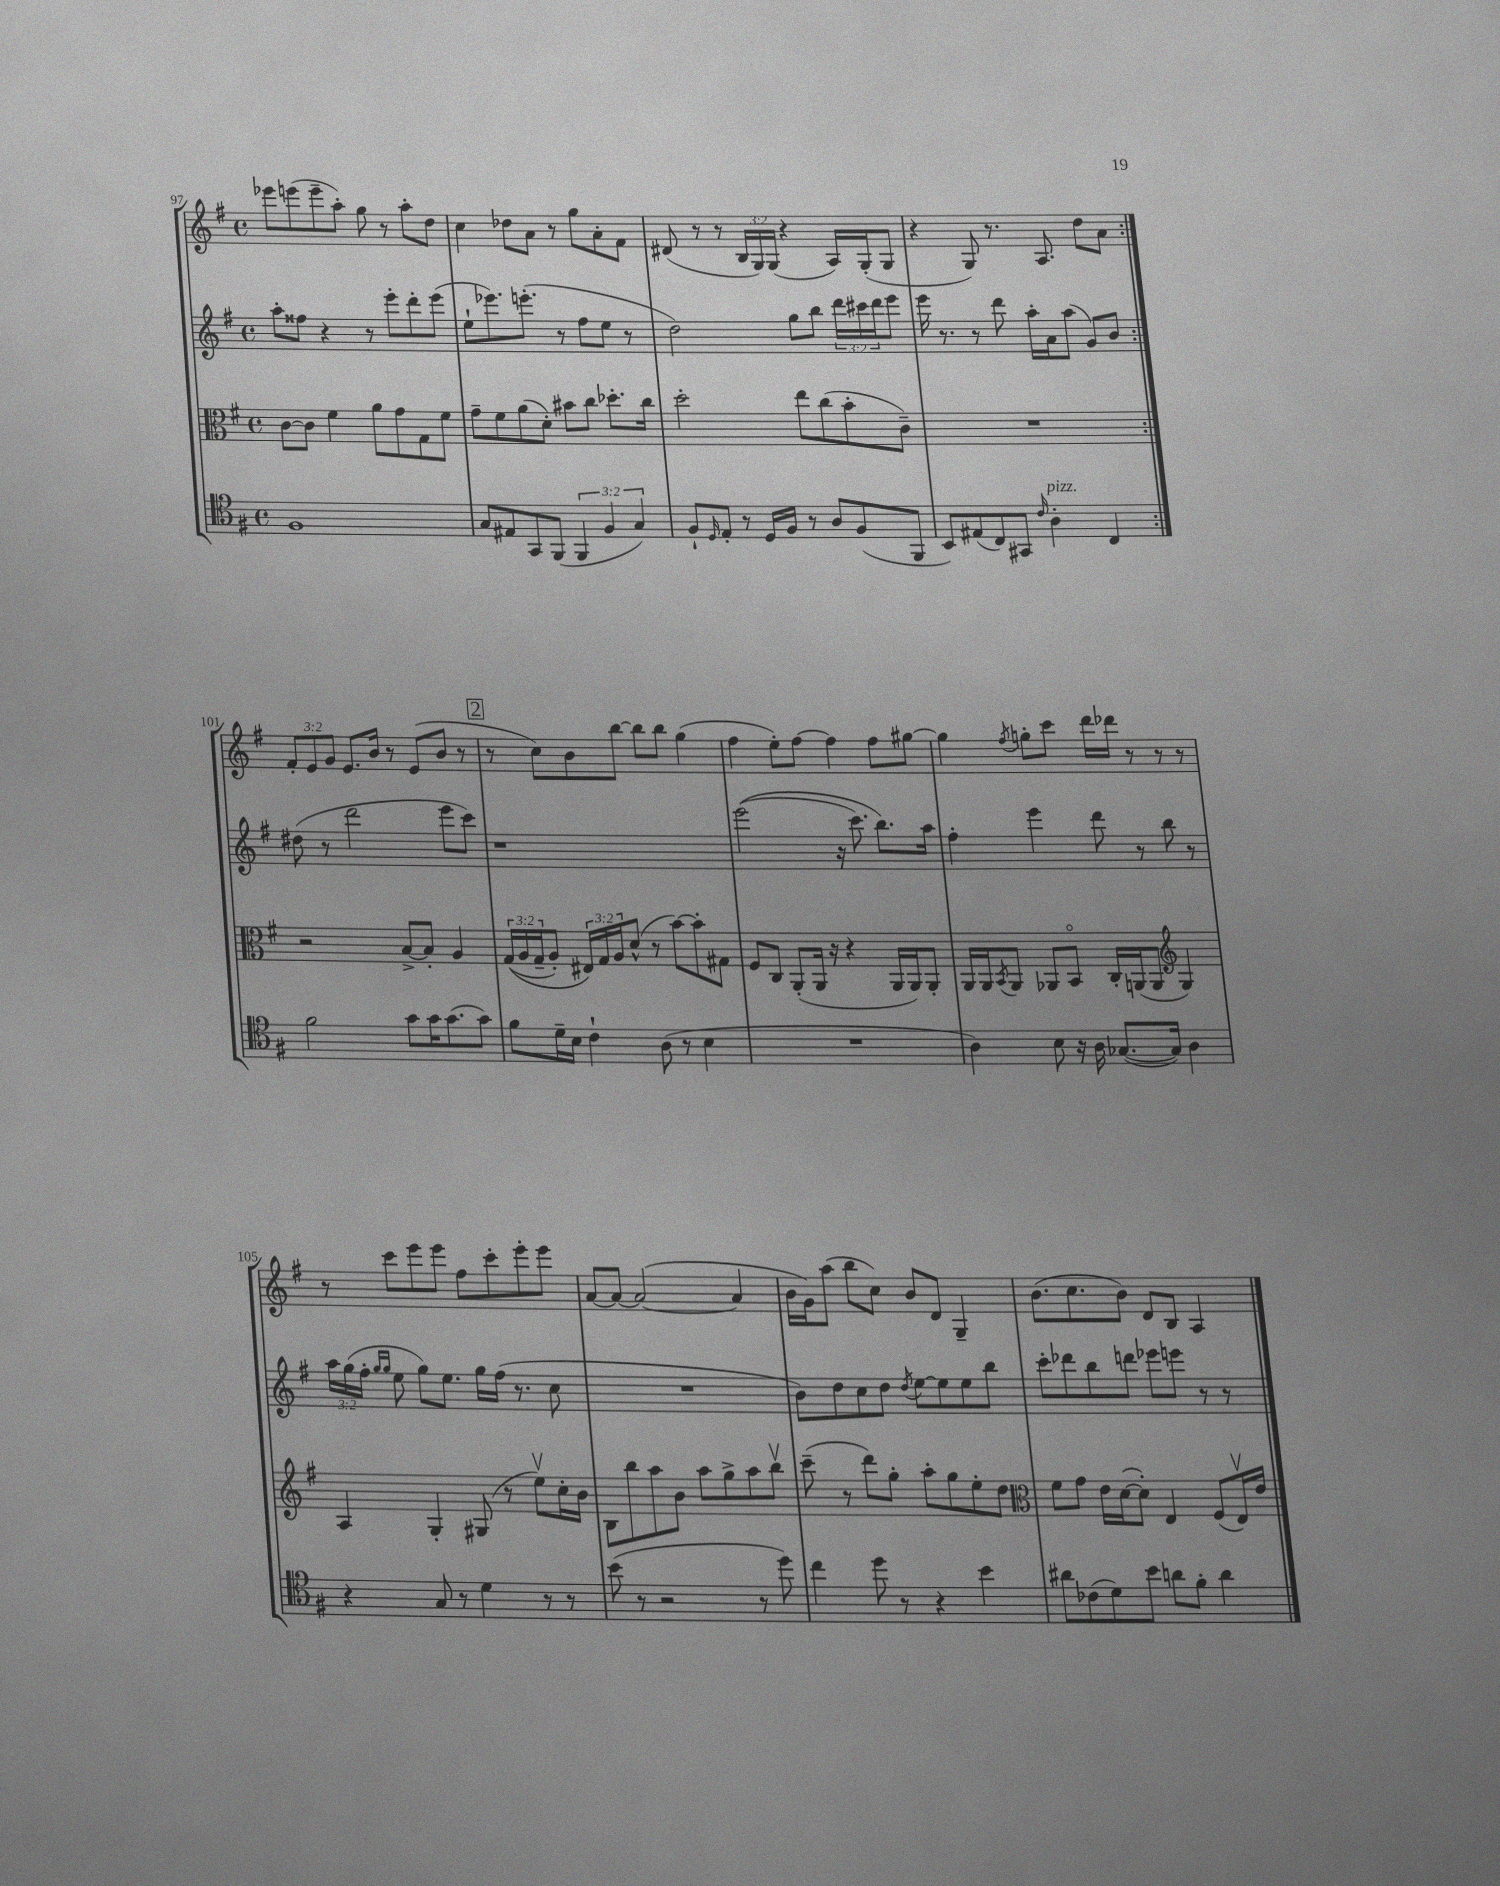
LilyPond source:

<<
\new StaffGroup <<
\new Staff = "s0" {
    \clef treble \key g \major \defaultTimeSignature \time 4/4 \override Staff.TupletNumber.text = #tuplet-number::calc-fraction-text
    \repeat volta 2 { ees'''8 e'''8( e'''8-- a''8-.) g''8 r8 a''8-. d''8 |
    c''4 des''8 a'8 r8 g''8 a'8-. fis'8 |
    dis'8( r8 r8 \tuplet 3/2 { b16 g16) g16( } r4 a16) g16-.( g8 |
    r4 g8) r8. a8. d''8 a'8 | }
    \tuplet 3/2 { fis'8-. e'8 g'8 } e'8. b'16 r8 e'8( b'8 r8 |
    \mark \markup { \box "2" } r8 c''8) b'8 b''8~ b''8 b''8 g''4( |
    fis''4 e''8-.) fis''8~ fis''4 fis''8 gis''8~ |
    gis''4 \acciaccatura { fis''8 } g''8-. c'''8 d'''16 des'''16 r8 r8 r8 |
    r8 c'''8 e'''8 e'''8 fis''8 c'''8-. e'''8-. e'''8 |
    a'8~ a'8~ a'2~( a'4 |
    b'16 g'16) a''8( b''8 c''8) b'8 d'8 g4-- |
    b'8.( c''8. b'8) d'8 b8 a4 \bar "|." |
}
\new Staff = "s1" {
    \clef treble \key g \major \defaultTimeSignature \time 4/4 \override Staff.TupletNumber.text = #tuplet-number::calc-fraction-text
    \repeat volta 2 { a''8-. fisis''8 r4 r8 e'''8-. d'''8-. e'''8( |
    e''8-! ees'''8.) e'''8.-.( r8 fis''8 e''8 r8 |
    d''2) g''8 b''8 \tuplet 3/2 { d'''16 cis'''16 d'''16 } e'''8 |
    e'''16 r8. r8 d'''8 a''16-. a'16 a''8( g'8) b'8 | }
    dis''8( r8 d'''2 e'''8 c'''8) |
    \mark \markup { \box "2" } r1 |
    e'''2(\( r16 c'''8.) b''8.\) a''16 |
    fis''4-. e'''4 d'''8 r8 b''8 r8 |
    \tuplet 3/2 { a''16 g''16( fis''16-. } \grace { g''16 g''16 } e''8 g''8) e''8. g''16 fis''16( r8. c''8 |
    R1 |
    b'8) d''8 c''8 d''8 \acciaccatura { d''8 } e''8~ e''8 e''8 b''8 |
    c'''8-. des'''8 b''8 d'''8 ees'''8 e'''8 r8 r8 \bar "|." |
}
\new Staff = "s2" {
    \clef alto \key g \major \defaultTimeSignature \time 4/4 \override Staff.TupletNumber.text = #tuplet-number::calc-fraction-text
    \repeat volta 2 { c'8~ c'8 fis'4 a'8 g'8 g8 fis'8 |
    g'8-- fis'8 a'8( d'8-.) bis'8 c''8 des''8.-. c''16 |
    d''2-. e''8 c''8( b'8-. c'8--) |
    R1 | }
    r2 b8~-> b8-. a4 |
    \mark \markup { \box "2" } \tuplet 3/2 { g16(\( a16 g16-- } a8-.) \tuplet 3/2 { eis16\) g16 a16 } d'8-^( r8 b'8~) b'8-. gis8 |
    fis8 c8 a,8-.( a,16 r16 r4 a,16 a,16) a,8-. |
    a,16 a,16 \acciaccatura { b,8 } a,8 aes,8 b,8\flageolet c16-. a,16( a,8 \clef treble g4) |
    a4 g4-. gis8( r8 e''8\upbow) c''16-. b'16 |
    b8 b''8 a''8 b'8 a''8 g''8-> a''8 b''8\upbow |
    c'''8--( r8 d'''8) g''8-. a''8-. g''8 e''8-. d''8 |
    \clef alto fis'8 g'8 e'16 d'16~( d'8-.) e4 fis8( e16\upbow) e'16 \bar "|." |
}
\new Staff = "s3" {
    \clef tenor \key g \major \defaultTimeSignature \time 4/4 \override Staff.TupletNumber.text = #tuplet-number::calc-fraction-text
    \repeat volta 2 { fis1 |
    g8 eis8 g,8 fis,8( \tuplet 3/2 { fis,4 fis4 g4) } |
    fis8-! \grace { d16 } e8-. r8 d16 fis16 r8 a8 fis8( fis,8 |
    b,8) eis8( c8) gis,8 \grace { c'16 } a4-.^\markup { \italic "pizz." } c4 | }
    fis'2 g'8 g'16 g'8.( g'8) |
    \mark \markup { \box "2" } fis'8 d'16-- b16 c'4-! a8( r8 b4 |
    R1 |
    a4) b8 r16 a16 ges8.~( ges16) a4 |
    r4 g8 r8 d'4 r8 r8 |
    b'8( r8 r2 r8 d''8) |
    c''4 d''8 r8 r4 b'4 |
    ais'8 ces'8( d'8) b'8 a'8 fis'8-. a'4 \bar "|." |
}
>>
>>
\layout { \context { \Score currentBarNumber = #97 } }
